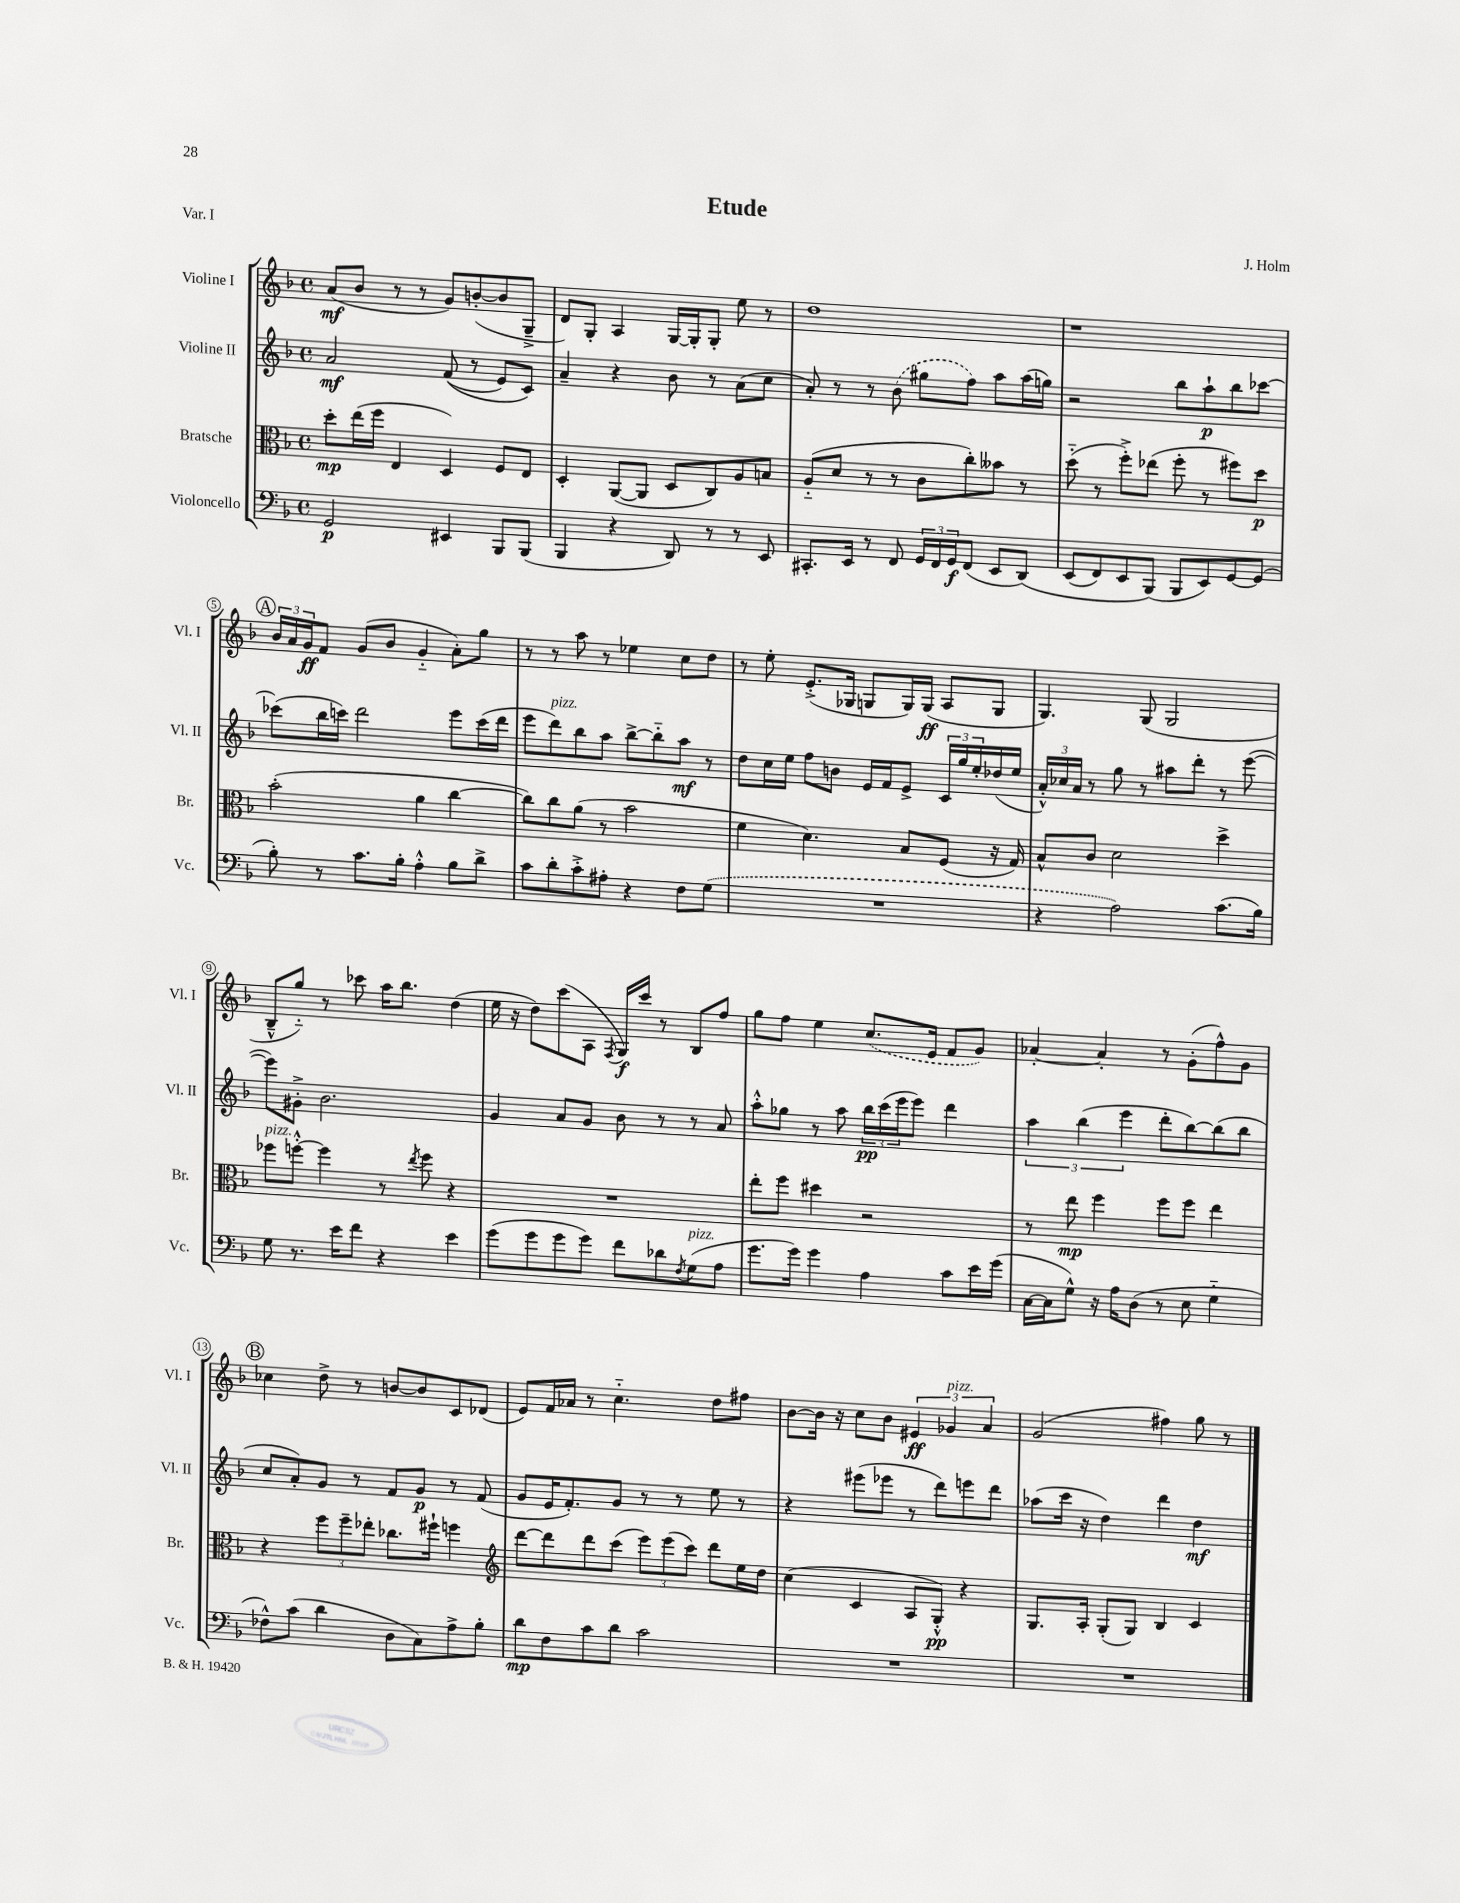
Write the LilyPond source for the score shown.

\header { title = "Etude" composer = "J. Holm" piece = "Var. I" }
<<
\new StaffGroup <<
\new Staff = "s0" \with { instrumentName = "Violine I" shortInstrumentName = "Vl. I" } {
    \clef treble \key f \major \defaultTimeSignature \time 4/4
    a'8\mf( bes'8 r8 r8 g'8) b'8~-.( b'8 g8---> |
    d'8) g8-. a4 g16~ g16-. g8-. e''8 r8 |
    d''1 |
    r1 |
    \mark \markup { \circle "A" } \tuplet 3/2 { bes'16 a'16 g'16\ff } f'8 g'8( bes'8 g'4-_ a'8-.) g''8 |
    r8 r8 a''8 r8 ees''4 c''8 d''8 |
    r8 e''8-. e'8.-.->( ges16 g8 g16) g16\ff( a8 g8 |
    g4.) g8( g2 |
    bes8---^ g''8-_) r8 ces'''8 a''16 bes''8. d''4( |
    e''16 r16 d''8) c'''8( a8 \acciaccatura { f8 } g16\f) c'''16 r8 bes8 f''8 |
    g''8 f''8 e''4 \once \slurDashed c''8.( e'16 f'8 g'8) |
    aes'4~-. aes'4-. r8 g'8-.( f''8-^) g'8 |
    \mark \markup { \circle "B" } ces''4 d''8-> r8 b'8~ b'8 c'8 des'8( |
    e'8) f'16 aes'16 r8 c''4.-_ d''8 fis''8 |
    bes'8~ bes'16 r16 c''8 bes'8 \tuplet 3/2 { eis'4\ff ges'4^\markup { \italic "pizz." } a'4 } |
    g'2( fis''4) g''8 r8 \bar "|." |
}
\new Staff = "s1" \with { instrumentName = "Violine II" shortInstrumentName = "Vl. II" } {
    \clef treble \key f \major \defaultTimeSignature \time 4/4
    a'2\mf f'8(\( r8 e'8) c'8\) |
    a'4-- r4 bes'8 r8 a'8( c''8 |
    a'8-.) r8 r8 \once \slurDashed bes'8( gis''8 f''8) a''8 a''16( g''16) |
    r2 bes''8 a''8-!\p bes''8 ces'''8~ |
    \mark \markup { \circle "A" } ces'''8( bes''16 c'''16) d'''2 e'''8 c'''16( d'''16 |
    e'''8 d'''8^\markup { \italic "pizz." }) bes''8 a''8 bes''8~-> bes''8-_ a''8\mf r8 |
    d''8 c''16 e''16 f''8 b'8 e'16 f'16 e'8-> \tuplet 3/2 { c'16 g''16 e''16-. } des''16( e''16 |
    \tuplet 3/2 { a'16-.-^) ces''16 a'16 } r8 g''8 r8 ais''8 d'''8-. r8 e'''8~( |
    e'''8) gis'8-.-> bes'2. |
    g'4 a'8 g'8 bes'8 r8 r8 a'8 |
    a''8-.-^ ges''8 r8 a''8 \tuplet 3/2 { bes''16\pp c'''16( e'''16 } e'''8) d'''4 |
    \tuplet 3/2 { a''4 bes''4( e'''4 } d'''8-. bes''8~) bes''8( bes''8 |
    \mark \markup { \circle "B" } c''8 a'8-.) g'8 r8 f'8 g'8\p r8 f'8( |
    g'8 e'16 f'8.-.) g'8 r8 r8 e''8 r8 |
    r4 eis'''8( ees'''8 r8 d'''8) e'''8 d'''8 |
    aes''8( c'''16 r16 d''4) d'''4 d''4\mf \bar "|." |
}
\new Staff = "s2" \with { instrumentName = "Bratsche" shortInstrumentName = "Br." } {
    \clef alto \key f \major \defaultTimeSignature \time 4/4
    d''8-.\mp e''16( f''16 e4 d4) f8 e8 |
    d4-. a,8~( a,8 d8 c8) a8 b8 |
    a8-_( d'8 r8 r8 c'8 c''8-.) beses'8 r8 |
    d''8-_( r8 f''8-.->) ees''8( f''8-. r8 fis''8) d''8\p |
    \mark \markup { \circle "A" } bes'2-.( a'4 c''4~ |
    c''8) c''8 a'8( r8 bes'2 |
    f'4 d'4.) bes8 f8( r16 g16) |
    bes8-^ c'8 d'2 d''4-> |
    fes''8^\markup { \italic "pizz." } f''8~-.-^ f''4 r8 \acciaccatura { e''8 } f''8 r4 |
    R1 |
    e''8-. f''8 dis''4 r2 |
    r8 e''8\mp f''4 f''8 f''8 e''4 |
    \mark \markup { \circle "B" } r4 \tuplet 3/2 { f''8 f''8-- ees''8-. } ces''8. fis''16-! f''4 |
    \clef treble d'''8~ d'''8 d'''8 c'''8( \tuplet 3/2 { e'''8) e'''8( c'''8) } d'''8 e''16 d''16 |
    c''4( c'4 a8 g8-.-^\pp) r4 |
    g8. a16-. g8-.( g8) bes4 c'4 \bar "|." |
}
\new Staff = "s3" \with { instrumentName = "Violoncello" shortInstrumentName = "Vc." } {
    \clef bass \key f \major \defaultTimeSignature \time 4/4
    g,2\p eis,4 bes,,8 bes,,8( |
    bes,,4 r4 d,8) r8 r8 e,8 |
    cis,8.-. e,16 r8 f,8 \tuplet 3/2 { g,16 f,16 g,16\f } f,8( e,8 d,8)\( |
    e,8( f,8) e,8 bes,,8(\) bes,,8 e,8) g,8~ g,8( |
    \mark \markup { \circle "A" } bes8-.) r8 c'8. bes16-. a4-.-^ bes8 d'8-> |
    c'8 d'8-. c'8-.-> ais8-. r4 f8 \once \slurDashed g8( |
    R1 |
    r4 a2) c'8.( bes16) |
    g8 r8. e'16 f'8 r4 e'4 |
    g'8( g'8 g'8 g'8) f'8 des'8 \acciaccatura { f8 } g8^\markup { \italic "pizz." }( a8 |
    g'8. g'16) g'4 a4 c'8 e'16 g'16( |
    c16~ c16 g8-^) r16 a16 d8( r8 e8 g4-_ |
    \mark \markup { \circle "B" } fes8-^) c'8( d'4 d8 c8) a8-> bes8-. |
    d'8\mp f8 c'8 d'8 c'2 |
    R1 |
    R1 \bar "|." |
}
>>
>>
\layout { \context { \Score \override BarNumber.stencil = #(make-stencil-circler 0.1 0.3 ly:text-interface::print) } }
